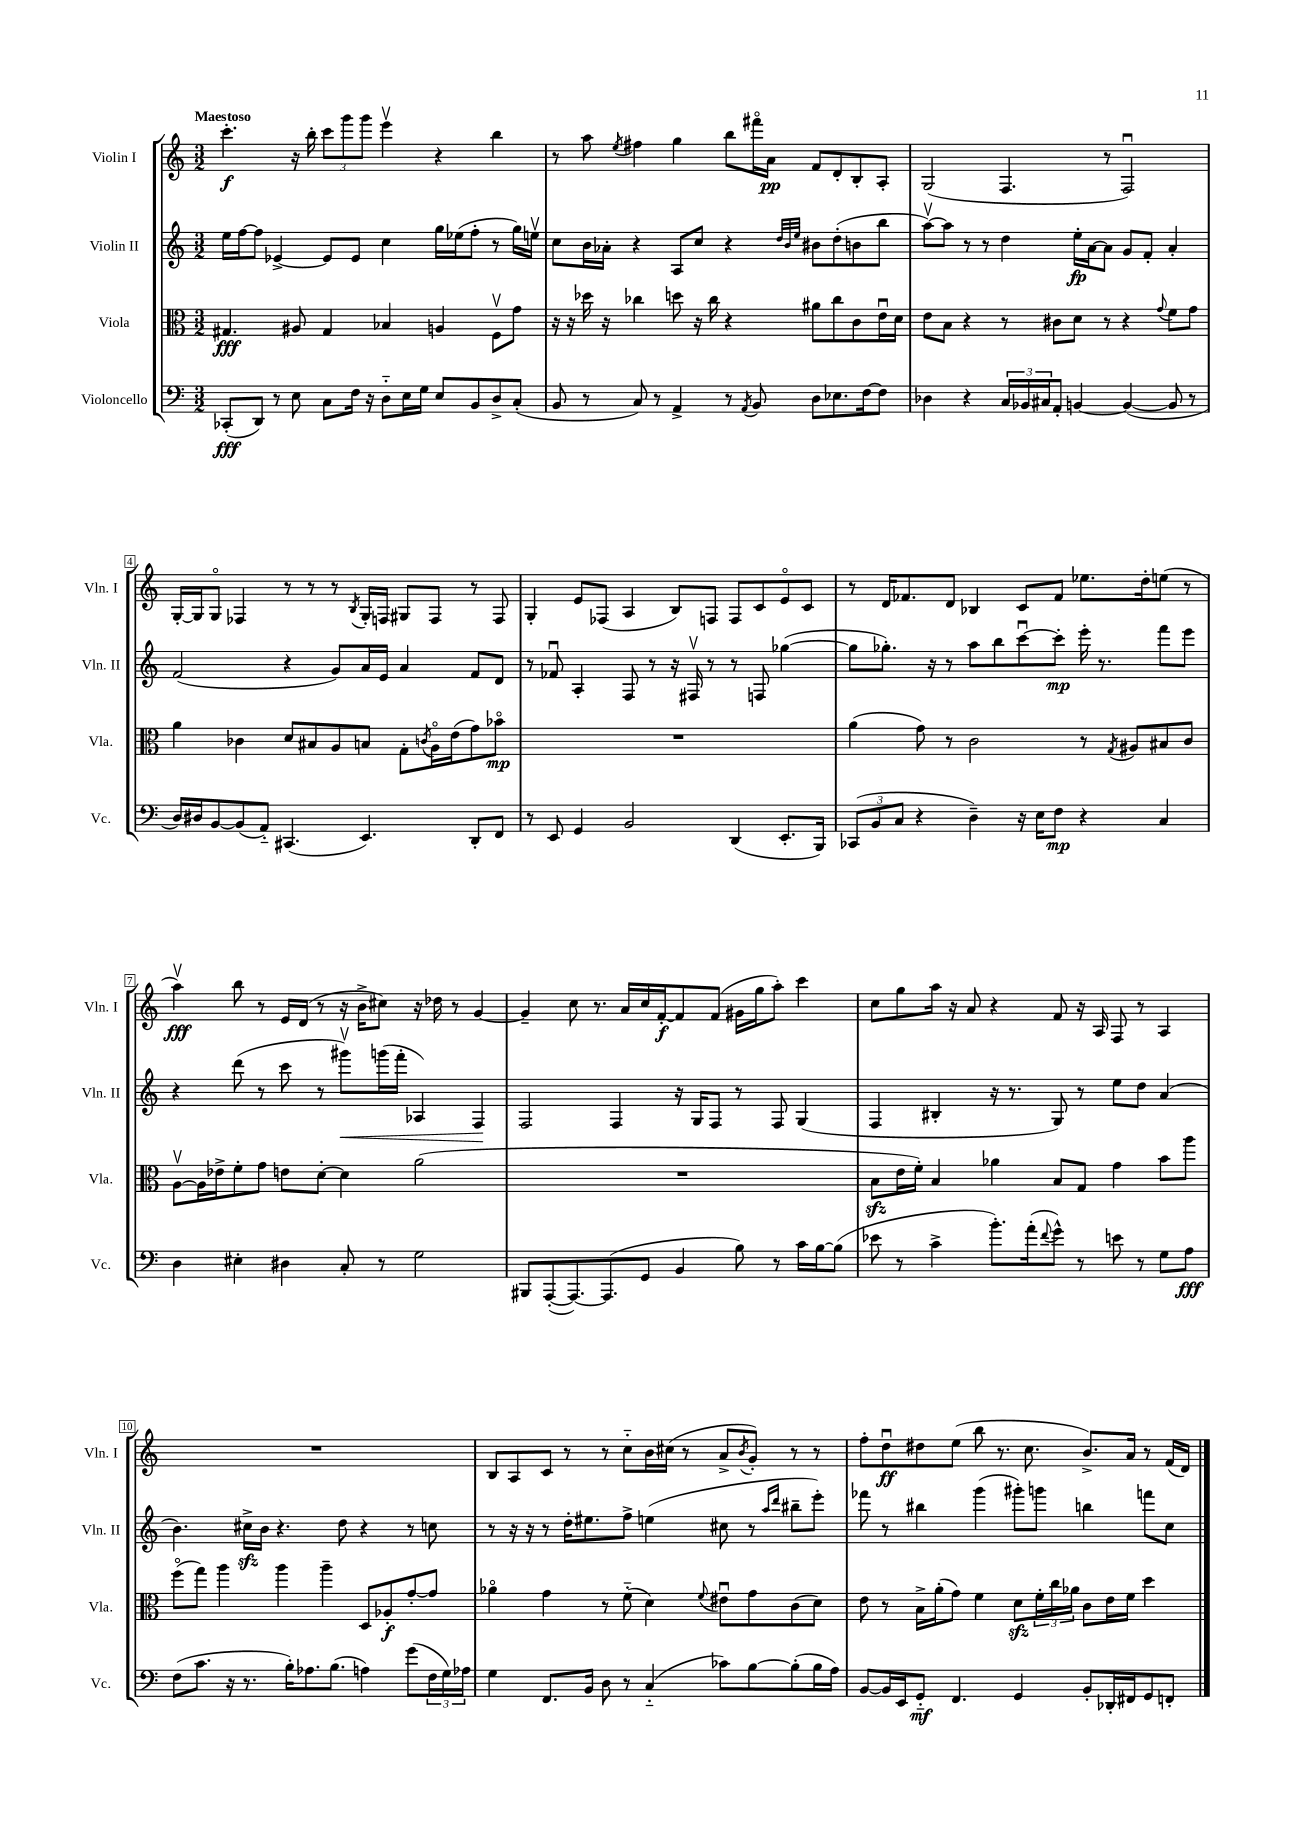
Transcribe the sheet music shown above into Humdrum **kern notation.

**kern	**kern	**kern	**kern
*staff4	*staff3	*staff2	*staff1
*clefF4	*clefC3	*clefG2	*clefG2
*k[]	*k[]	*k[]	*k[]
*M3/2	*M3/2	*M3/2	*M3/2
(8CC-'	4.G#	16ee	4.ccc'
.	.	[16ff	.
8DD)	.	8ff]	.
8r	.	[4e-^	.
8E	8A#	.	16r
.	.	.	16bb'
8C	4G#	8e-]	12ccc
.	.	.	12ggg
16F	.	8e-	.
.	.	.	12ggg
16r	.	.	.
8D'~	4B-	4cc	4eeev
16E	.	.	.
16G	.	.	.
8E	4A	16gg	4r
.	.	(16ee-	.
8BB	.	8ff'	.
8D^	8Fv	8r	4bb
(8C'	8g	16gg)	.
.	.	16eev	.
=	=	=	=
8BB	16r	8cc	8r
.	16r	.	.
8r	16dd-	16b	8aa
.	16r	16a-'	.
.	.	.	8qee
8C)	4cc-	4r	4ff#
8r	.	.	.
4AA^	8dd	8A	4gg
.	16r	8cc	.
.	16cc-	.	.
8r	4r	4r	8bb
8qAA	.	.	.
8BB	.	.	16fff#o
.	.	.	16a
.	.	32qqdd	.
.	.	32qqb	.
.	.	32qqee	.
8D	8a#	8b#	8f
8.E-	8cc-	(8dd'	8d'
.	8c	8b	8B'
[16F	.	.	.
8F]	16eu	8bb	8A'
.	16d	.	.
=	=	=	=
4D-	8e	[8aav)	(2G
.	8B	8aa]	.
4r	4r	8r	.
.	.	8r	.
24C	8r	4dd	4.F
24BB-	.	.	.
24C#	.	.	.
8AA'	8c#	.	.
[4BB	8d	16ee'	.
.	.	[16a	.
.	8r	8a]	8r
(4BB_	4r	8g	2Fu)
.	.	8f'	.
.	8qqg	.	.
8BB]	8f	4a'	.
8r	8g	.	.
=	=	=	=
16D)	4a	(2f	[16G'
16D#	.	.	16G]
[8BB	.	.	8Go
(8BB]	4c-	.	4F-
8AA'~)	.	.	.
(4.CC#	8d	4r	8r
.	8B#	.	8r
.	8A	8g)	8r
.	.	.	8qB
4.EE)	8B	16a	16G'
.	.	16e	16F
.	8G'	4a	8G#
.	8qc	.	.
.	16Ao	.	8F
.	(16e	.	.
8DD'	8g)	8f	8r
8FF	8b-o	8d	8F
=	=	=	=
8r	1.r	8r	4G'
8EE	.	8f-u	.
4GG	.	4A'	8e
.	.	.	(8F-
2BB	.	8F	4A
.	.	8r	.
.	.	16r	8B)
.	.	16F#v	.
.	.	8r	8F
(4DD	.	8r	8F
.	.	8F	8c
8.EE'	.	([4gg-	8eo
.	.	.	8c
16BBB)	.	.	.
=	=	=	=
(12CC-	(4a	8gg-]	8r
12BB	.	.	.
.	.	8.gg-')	16d
12C	.	.	.
.	.	.	8.f-
4r	8g)	.	.
.	.	16r	.
.	8r	8r	8d
4D~)	2c	8aa	4B-
.	.	8bb	.
16r	.	[8cccu	8c
16E	.	.	.
8F	.	8ccc']	8f-
4r	8r	16eee'	8.ee-
.	.	8.r	.
.	8qG	.	.
.	8A#	.	.
.	.	.	16dd'
4C	8B#	8fff	(8ee
.	8c	8eee	8r
=	=	=	=
4D	[8Av	4r	4aav)
.	16A]	.	.
.	16e-^	.	.
4E#'	8f'	(8ddd	8bb
.	8g	8r	8r
4D#	8e	8ccc	16e
.	.	.	(16d
.	[8d'	8r	8r
8C'	4d]	8ggg#v)	16r
.	.	.	16b^
8r	.	(16ggg	8cc#)
.	.	16fff'	.
2G	(2a	4A-)	16r
.	.	.	16dd-
.	.	.	8r
.	.	4F	[4g
=	=	=	=
8BBB#	1.r	2F	4g~]
([8AAA'	.	.	.
8.AAA_)	.	.	8cc
.	.	.	8.r
(8.AAA]	.	.	.
.	.	4F	.
.	.	.	16a
8GG	.	.	16cc
.	.	.	[16f'
4BB	.	16r	8f]
.	.	16G	.
.	.	8F	(8f
8B)	.	8r	16g#
.	.	.	16gg
8r	.	8F	8aa')
16c	.	(4G	4ccc
[16B	.	.	.
(8B]	.	.	.
=	=	=	=
8e-	8B	4F	8cc
8r	16e	.	8gg
.	16f')	.	.
4c^	4B	4B#'	16aa
.	.	.	16r
.	.	.	8a
8.b')	4a-	16r	4r
.	.	8.r	.
(16a'	.	.	.
8qqf	.	.	.
8g^^)	8B	8G)	8f
8r	8G	8r	16r
.	.	.	16A
8e	4g	8ee	8F
8r	.	8dd	8r
8G	8b	(4a	4A
8A	8aa	.	.
=	=	=	=
(8F	(8ffo	4.b)	1.r
8.c	8gg)	.	.
.	4aa	.	.
16r	.	.	.
8.r	.	16cc#^	.
.	.	16b	.
.	4aa	4.r	.
16B')	.	.	.
8.A-	.	.	.
.	4aa~	.	.
(8.B	.	.	.
.	.	8dd	.
4A)	8D	4r	.
.	8A-'	.	.
(8g	[8g'	8r	.
24F	8g]	8cc	.
24G)	.	.	.
24A-	.	.	.
=	=	=	=
4G	4a-o	8r	8B
.	.	16r	8A
.	.	16r	.
8.FF	4g	8r	8c
.	.	16dd'	8r
16BB	.	8.ee#	.
8D	8r	.	8r
8r	(8f'~	8ff^	8cc'~
(4C'~	4d)	(4ee	16b
.	.	.	(16cc#
.	.	.	8r
.	8qqf	.	.
8c-)	8e#u	8cc#	8a^
.	.	.	8qb
[8B	8g	8r	8g')
.	.	16qqaa	.
.	.	16qqddd	.
(8B']	(8c	8bb#~	8r
16B	8d)	8eee')	8r
16A)	.	.	.
=	=	=	=
[8BB	8e	8fff-	8ff'
16BB]	8r	8r	8ddu
16EE	.	.	.
8GG'~	16B^	4bb#	8dd#
.	(16a'	.	.
4.FF	8g)	.	(8ee
.	4f	(4ggg	8bb
.	.	.	8.r
4GG	8d	8ggg#')	.
.	.	.	8.cc
.	24f'	8ggg	.
.	24cc	.	.
.	24a-	.	.
8BB'	8c	4bb	8.b^)
16DD-'	16e	.	.
16FF#	16f	.	16a
8GG	4dd	8fff	8r
8FF'	.	8cc	(16f
.	.	.	16d)
==	==	==	==
*-	*-	*-	*-
